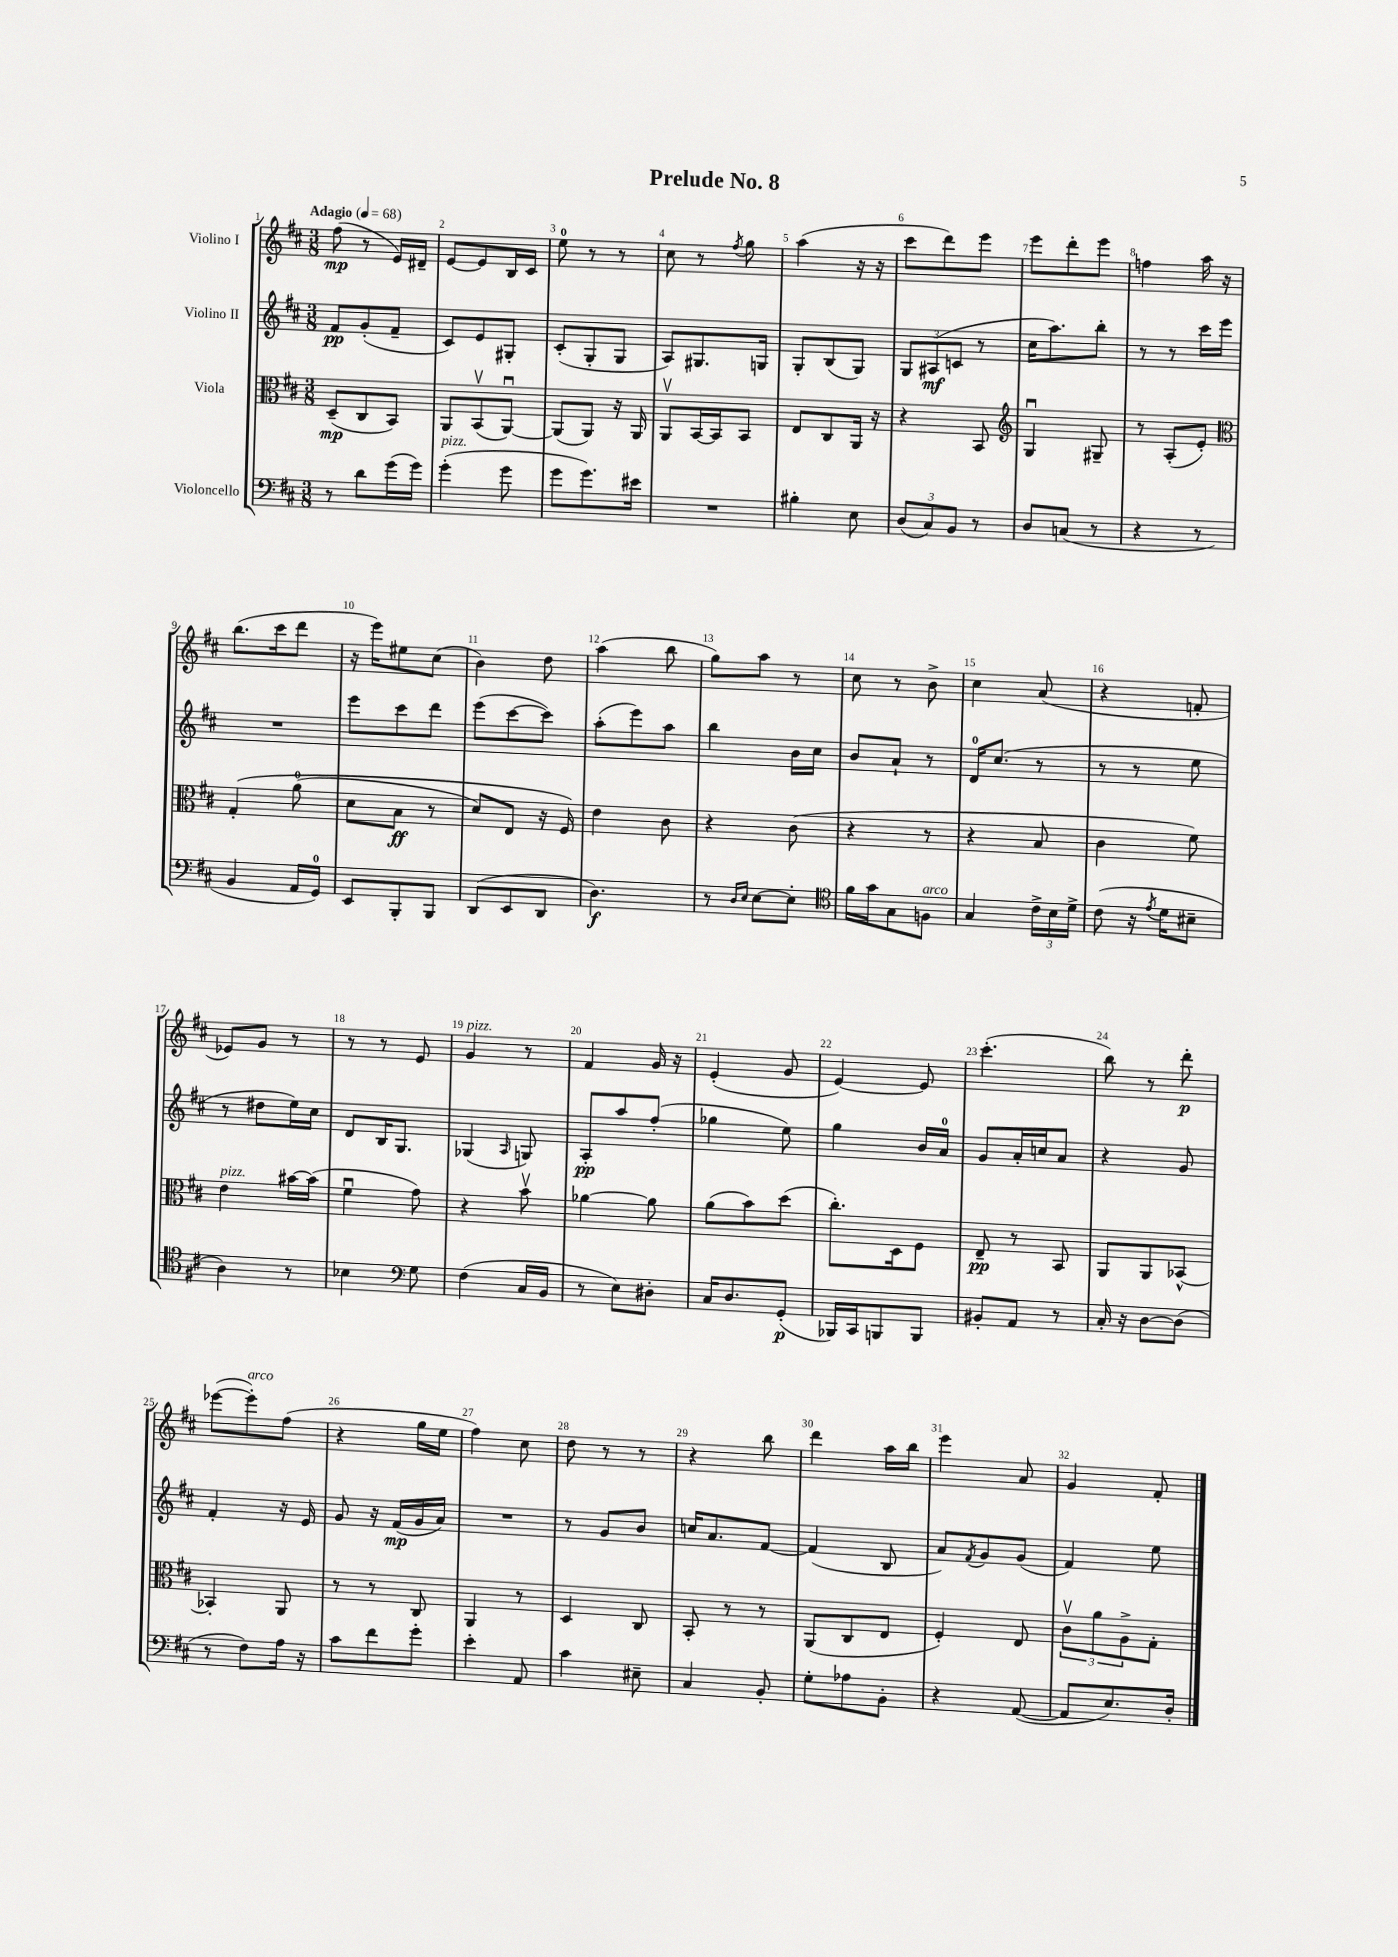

**kern	**dynam	**kern	**dynam	**kern	**dynam	**kern	**dynam
*part4	*part4	*part3	*part3	*part2	*part2	*part1	*part1
*staff4	*staff4	*staff3	*staff3	*staff2	*staff2	*staff1	*staff1
*I"Violoncello	*	*I"Viola	*	*I"Violino II	*	*I"Violino I	*
*clefF4	*	*clefC3	*	*clefG2	*	*clefG2	*
*k[f#c#]	*	*k[f#c#]	*	*k[f#c#]	*	*k[f#c#]	*
*M3/8	*	*M3/8	*	*M3/8	*	*M3/8	*
*MM68	*	*MM68	*	*MM68	*	*MM68	*
=1	=1	=1	=1	=1	=1	=1	=1
!	!	!	!	!	!	!LO:TX:a:B:t=Adagio	!
8r	.	(8D~/L	mp	8f#/L	pp	(8ff#\	mp
8d\L	.	8C#/	.	(8g'/	.	8r	.
(16g\L	.	8BB/J)	.	8f#~/J	.	16e/LL)	.
16g\JJ)	.	.	.	.	.	16d#X~/JJ	.
=2	=2	=2	=2	=2	=2	=2	=2
!LO:TX:a:i:t=pizz.	!	!	!	!	!	!	!
(4g'\	.	8AA/L	.	8c#/L)	.	[8e/L	.
.	.	(8BBv/	.	8e/	.	8e/]	.
8g\	.	[8AAu/J)	.	8G#X'/J	.	16B/L	.
.	.	.	.	.	.	16c#/JJ	.
=3	=3	=3	=3	=3	=3	=3	=3
8g\L	.	(8AA/L]	.	(8c#'/L	.	8ee\	.
8.g\)	.	8AA/J)	.	8G'/	.	8r	.
.	.	16r	.	8G/J	.	8r	.
16e#X\Jk	.	16AA/	.	.	.	.	.
=4	=4	=4	=4	=4	=4	=4	=4
4.r	.	8AAv/L	.	8A/L)	.	8cc#\	.
.	.	[16BB/L	.	8.G#X/	.	8r	.
.	.	16BB/J]	.	.	.	.	.
.	.	.	.	.	.	8qff#/	.
.	.	8BB/J	.	.	.	8gg\	.
.	.	.	.	16Gn/Jk	.	.	.
=5	=5	=5	=5	=5	=5	=5	=5
4B#X'\	.	8E/L	.	8G'/L	.	(4aa\	.
.	.	8C#/	.	(8B/	.	.	.
8E\	.	16AA/Jk	.	8G/J)	.	16r	.
.	.	16r	.	.	.	16r	.
=6	=6	=6	=6	=6	=6	=6	=6
(12D/L	.	4r	.	12G/L	.	8ccc#\L	.
12C#/)	.	.	.	(12A#X/	mf	.	.
.	.	.	.	.	.	8ddd\)	.
12BB/J	.	.	.	12cn/J	.	.	.
8r	.	8BB/	.	8r	.	8eee\J	.
=7	=7	=7	=7	=7	=7	=7	=7
*	*	*clefG2	*	*	*	*	*
8D/L	.	4Gu/	.	16cc#\KL	.	8eee\L	.
.	.	.	.	8.aa\)	.	.	.
(8Cn/J	.	.	.	.	.	8ddd'\	.
8r	.	8G#X~/	.	8bb'\J	.	8eee\J	.
=8	=8	=8	=8	=8	=8	=8	=8
4r	.	8r	.	8r	.	4ffn\	.
.	.	(8A'/L	.	8r	.	.	.
8r	.	8e'/J)	.	16ccc#\LL	.	16aa\	.
.	.	.	.	16eee\JJ	.	16r	.
!!LO:LB:g=z
=9	=9	=9	=9	=9	=9	=9	=9
*	*	*clefC3	*	*	*	*	*
4BB/	.	(4G'/	.	4.r	.	(8.bb\L	.
.	.	.	.	.	.	16ccc#\k	.
16AA/LL	.	(8a\	.	.	.	8ddd\J	.
16GG/JJ)	.	.	.	.	.	.	.
=10	=10	=10	=10	=10	=10	=10	=10
8EE/L	.	8d\L	.	8eee\L	.	16r	.
.	.	.	.	.	.	16eee\KL)	.
8BBB'/	.	8B\J	ff	8ccc#\	.	8ee#X\	.
8BBB/J	.	8r	.	8ddd\J	.	(8cc#\J	.
=11	=11	=11	=11	=11	=11	=11	=11
(8DD/L	.	8d/L)	.	(8eee\L	.	4b\)	.
8EE/	.	8E/J	.	[8ccc#\	.	.	.
8DD/J	.	16r	.	8ccc#\J])	.	8dd\	.
.	.	16F#/)	.	.	.	.	.
=12	=12	=12	=12	=12	=12	=12	=12
4.D\)	f	4e\	.	(8aa'\L	.	(4aa\	.
.	.	.	.	8eee\)	.	.	.
.	.	8c#\	.	8aa\J	.	8bb\	.
=13	=13	=13	=13	=13	=13	=13	=13
8r	.	4r	.	4bb\	.	8gg\L)	.
16qqD/LL	.	.	.	.	.	.	.
16qqE/JJ	.	.	.	.	.	.	.
[8E\L	.	.	.	.	.	8aa\J	.
8E'\J]	.	(8c#\	.	16b\LL	.	8r	.
.	.	.	.	16cc#\JJ	.	.	.
=14	=14	=14	=14	=14	=14	=14	=14
*clefC4	*	*	*	*	*	*	*
16f#\LL	.	4r	.	8b/L	.	8cc#\	.
16g\J	.	.	.	.	.	.	.
8G\	.	.	.	8a`/J	.	8r	.
!LO:TX:a:i:t=arco	!	!	!	!	!	!	!
8Fn\J	.	8r	.	8r	.	8b^\	.
=15	=15	=15	=15	=15	=15	=15	=15
4G/	.	4r	.	16d/KL	.	4cc#\	.
.	.	.	.	(8.cc#/J	.	.	.
24c#^\LL	.	8B/	.	8r	.	(8a/	.
24B\	.	.	.	.	.	.	.
24d^\JJ	.	.	.	.	.	.	.
=16	=16	=16	=16	=16	=16	=16	=16
(8c#\	.	4c#\	.	8r	.	4r	.
16r	.	.	.	8r	.	.	.
8qe/	.	.	.	.	.	.	.
16d\KL	.	.	.	.	.	.	.
8B#X~\J	.	8f#\)	.	8ee\	.	8fn'/	.
!!LO:LB:g=z
=17	=17	=17	=17	=17	=17	=17	=17
!	!	!LO:TX:a:i:t=pizz.	!	!	!	!	!
4A\)	.	4e\	.	8r	.	8e-X/L)	.
.	.	.	.	8dd#X\L	.	8g/J	.
8r	.	[16b#X\LL	.	16ee\L)	.	8r	.
.	.	(16b#\JJ]	.	16cc#\JJ	.	.	.
=18	=18	=18	=18	=18	=18	=18	=18
4B-X\	.	4f#u\	.	8d/L	.	8r	.
.	.	.	.	16B/K	.	8r	.
.	.	.	.	8.G/J	.	.	.
*clefF4	*	*	*	*	*	*	*
8G\	.	8g\)	.	.	.	8e/	.
=19	=19	=19	=19	=19	=19	=19	=19
!	!	!	!	!	!	!LO:TX:a:i:t=pizz.	!
(4F#\	.	4r	.	(4G-X/	.	4g/	.
.	.	.	.	16qqA/	.	.	.
16C#/LL	.	8bv\	.	8Gn/)	.	8r	.
16BB/JJ	.	.	.	.	.	.	.
=20	=20	=20	=20	=20	=20	=20	=20
8r	.	[4a-X\	.	8A'/L	pp	4f#/	.
8E\L)	.	.	.	8aa/	.	.	.
8D#X'\J	.	8a-\]	.	(8ff#'/J	.	16g/	.
.	.	.	.	.	.	16r	.
=21	=21	=21	=21	=21	=21	=21	=21
16C#/KL	.	(8a\L	.	4gg-X\	.	(4e'/	.
8.D/	.	.	.	.	.	.	.
.	.	8b\)	.	.	.	.	.
(8GG'/J	p	(8dd\J	.	8ee\)	.	8g/	.
=22	=22	=22	=22	=22	=22	=22	=22
16BBB-X/LL)	.	8.cc#'\L)	.	4gg\	.	[4e/)	.
16CC#/J	.	.	.	.	.	.	.
8BBBn/	.	.	.	.	.	.	.
.	.	16D\k	.	.	.	.	.
8BBB/J	.	8F#\J	.	16b/LL	.	8e/]	.
.	.	.	.	16a/JJ	.	.	.
=23	=23	=23	=23	=23	=23	=23	=23
8BB#X'/L	.	8E~/	pp	8g/L	.	(4.ccc#'\	.
8AA/J	.	8r	.	16a'/L	.	.	.
.	.	.	.	16ccn/J	.	.	.
8r	.	8BB/	.	8a/J	.	.	.
=24	=24	=24	=24	=24	=24	=24	=24
16C#'/	.	8AA/L	.	4r	.	8bb\)	.
16r	.	.	.	.	.	.	.
[8D\L	.	8AA/	.	.	.	8r	.
(8D\J]	.	[8BB-X^^/J	.	8g/	.	8ddd'\	p
!!LO:LB:g=z
=25	=25	=25	=25	=25	=25	=25	=25
8r	.	4BB-X'/]	.	4f#'/	.	([8eee-X\L	.
!	!	!	!	!	!	!LO:TX:a:i:t=arco	!
8F#\L)	.	.	.	.	.	8eee-'\])	.
16A\Jk	.	8AA/	.	16r	.	(8ff#\J	.
16r	.	.	.	16e/	.	.	.
=26	=26	=26	=26	=26	=26	=26	=26
8c#\L	.	8r	.	8g/	.	4r	.
8f#\	.	8r	.	16r	.	.	.
.	.	.	.	(16f#/LL	mp	.	.
8g'\J	.	8C#/	.	16g/	.	16gg\LL	.
.	.	.	.	16a/JJ)	.	16ee\JJ	.
=27	=27	=27	=27	=27	=27	=27	=27
4e'\	.	4AA/	.	4.r	.	4ff#\)	.
8AA/	.	8r	.	.	.	8cc#\	.
=28	=28	=28	=28	=28	=28	=28	=28
4c#\	.	4D/	.	8r	.	8dd\	.
.	.	.	.	8g/L	.	8r	.
8E#X~\	.	8C#/	.	8b/J	.	8r	.
=29	=29	=29	=29	=29	=29	=29	=29
4C#/	.	8BB'/	.	16ccn/KL	.	4r	.
.	.	.	.	8.a/	.	.	.
.	.	8r	.	.	.	.	.
8BB'/	.	8r	.	[8f#/J	.	8bb\	.
=30	=30	=30	=30	=30	=30	=30	=30
8G'\L	.	(8AA/L	.	(4f#/]	.	4ddd\	.
8A-X\	.	8C#/	.	.	.	.	.
8BB'\J	.	8E/J	.	8B/	.	16aa\LL	.
.	.	.	.	.	.	16bb\JJ	.
=31	=31	=31	=31	=31	=31	=31	=31
4r	.	4F#'/)	.	8a/L)	.	4eee\	.
.	.	.	.	8qf#/	.	.	.
.	.	.	.	8g/	.	.	.
([8AA/	.	8E/	.	(8g/J	.	8a/	.
=32	=32	=32	=32	=32	=32	=32	=32
8AA/L]	.	12c#v\L	.	4f#/)	.	4g/	.
.	.	12a\	.	.	.	.	.
8.E/)	.	.	.	.	.	.	.
.	.	12A^\	.	.	.	.	.
.	.	8G'\J	.	8ee\	.	8f#'/	.
16D'/Jk	.	.	.	.	.	.	.
==	==	==	==	==	==	==	==
*-	*-	*-	*-	*-	*-	*-	*-
